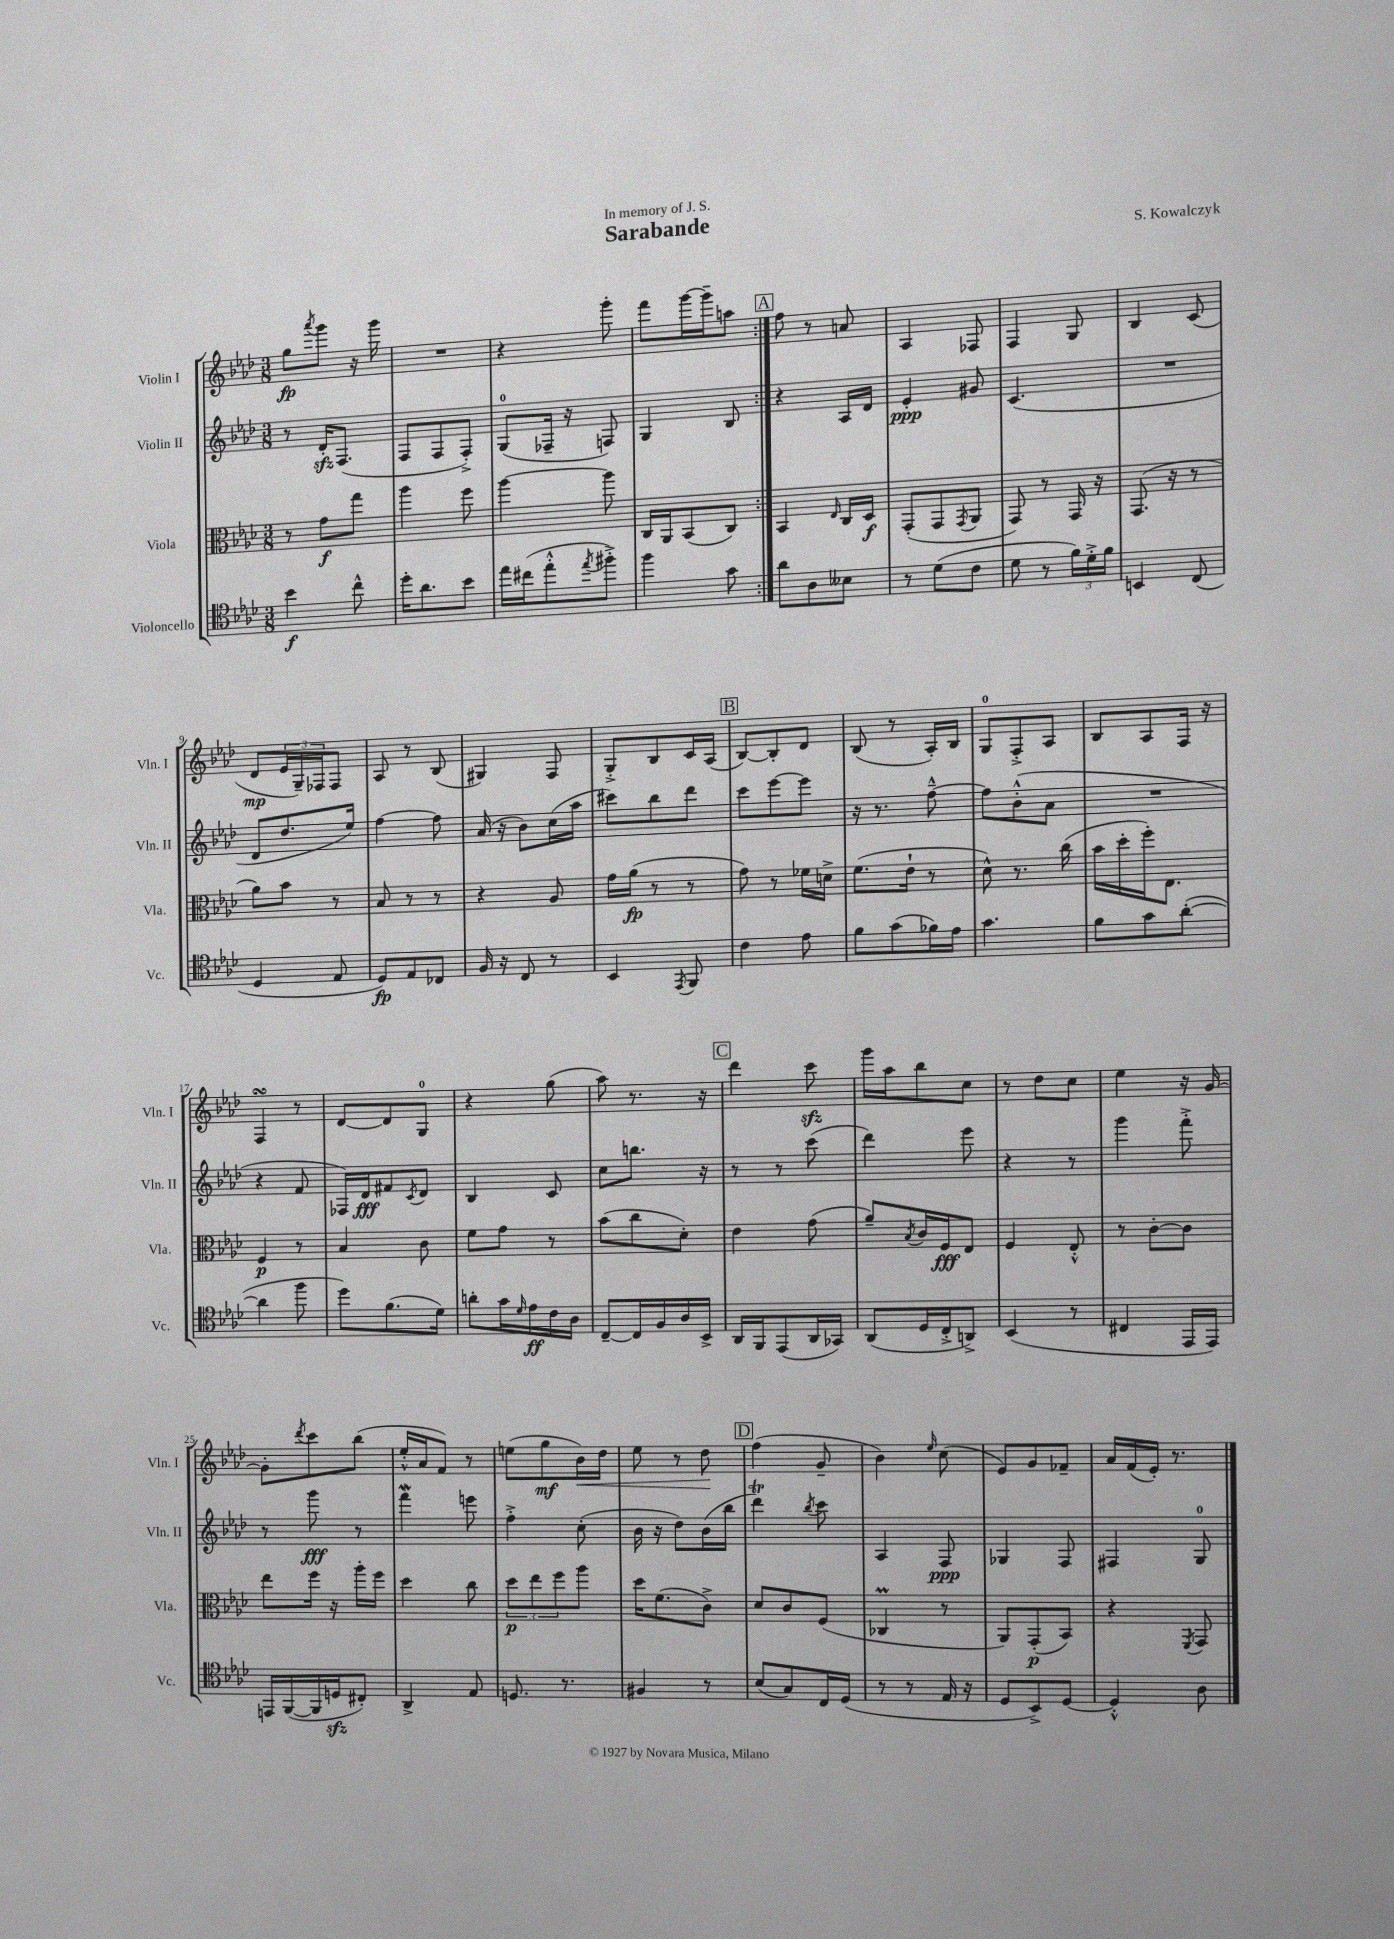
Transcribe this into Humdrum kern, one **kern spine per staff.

**kern	**kern	**kern	**kern
*staff4	*staff3	*staff2	*staff1
*clefC4	*clefC3	*clefG2	*clefG2
*k[b-e-a-d-]	*k[b-e-a-d-]	*k[b-e-a-d-]	*k[b-e-a-d-]
*M3/8	*M3/8	*M3/8	*M3/8
4b-	8r	8r	8gg
.	.	.	8qaaa-
.	8g	16d-'	8ggg
.	.	(8.F	.
8cc^^	8gg	.	16r
.	.	.	16ggg
=	=	=	=
16dd-'	4aa-	8F	4.r
8.a-	.	.	.
.	.	8F	.
8b-	8ff	8F'^)	.
=	=	=	=
16ee-	[4aa-	(8G	4r
(16cc#	.	.	.
8ee-'^^	.	16F-~	.
.	.	16r	.
8qee-	.	.	.
8ff#'^)	8aa-]	8F)	8ggg'
=	=	=	=
4ff	16C	4G	8fff
.	16AA-	.	.
.	(8BB-	.	[16ggg
.	.	.	16ggg~]
8g	8C)	8B-	8aa
=:|!	=:|!	=:|!	=:|!
8a-	4BB-	4r	8ff
8A-	.	.	8r
.	16qqE-	.	.
8B--	16C	16A-	8a
.	16D-	16d-	.
=	=	=	=
8r	(8GG'	4e-'	4A-
(8d-	8GG	.	.
.	8qGG	.	.
8c	8AA-	8g#	8F-
=	=	=	=
8d-	8GG)	(4.c	4F
8r	8r	.	.
24f)	16GG	.	8G
24d-'^	.	.	.
.	16r	.	.
24f	.	.	.
=	=	=	=
4BB	(8.GG	4.r	4B-
.	16r	.	.
(8C	8r	.	(8c
=	=	=	=
4D-	8a-)	8d-	8d-
.	8b-	8.dd-	24e-
.	.	.	24G~)
.	.	.	24F-
8E-	8r	.	8F-
.	.	16ee-)	.
=	=	=	=
8D-)	8B-	[4ff	8A-
8E-	8r	.	8r
8C-	8r	8ff]	(8B-
=	=	=	=
16F	4r	(16a-	4G#)
16r	.	16r	.
8C	.	8b-)	.
8r	8A-	(16cc	8F
.	.	16aa-	.
=	=	=	=
4BB-	16g	8ccc#)	8G'^
.	(16a-	.	.
.	8r	8bb-	8B-
8qEE-	.	.	.
8FF	8r	8ddd-	16c
.	.	.	(16A-
=	=	=	=
4c	8g)	8ccc	[8B-)
.	8r	[8eee-	8B-']
8e-	16f-	8eee-]	8d-
.	16d^	.	.
=	=	=	=
8f	(8.f	16r	(8B-
.	.	8.r	.
(8g	.	.	8r
.	16e-`	.	.
16f-)	8r	[8ff~^^	16A-')
16e-	.	.	16B-
=	=	=	=
4.g	8d-^^)	8ff]	8G
.	8.r	(8b-'^^	8F'^
.	.	8a-	8A-
.	(16cc	.	.
=	=	=	=
8f	16b-	4.r	8B-
.	16dd-'	.	.
8g	16ff')	.	8A-
.	8.E-	.	.
([8a-'	.	.	16F
.	.	.	16r
=	=	=	=
4a-]	4F	4r	4F
8ff	8r	8f	8r
=	=	=	=
8dd-)	4B-	16F-)	[8d-
.	.	16d-	.
(8.f	.	8f#	8d-]
.	.	8qc	.
.	8c	8d-	8G
16d-)	.	.	.
=	=	=	=
8a'	8f	4B-	4r
16g	8g	.	.
16qqd-	.	.	.
16e-	.	.	.
16c	8r	8c	(8gg
16A-	.	.	.
=	=	=	=
[8C~	(8b-	8cc	8aa-)
16C]	8cc	8.bb	8.r
16F	.	.	.
16A-	8d-')	.	.
16BB-^	.	16r	16r
=	=	=	=
16AA-	4e-	8r	4ddd-
16FF	.	.	.
(8EE-	.	8r	.
16AA-	(8g	(8ccc	8ccc
16GG-)	.	.	.
=	=	=	=
(8AA-	8a-~)	4ddd-)	16ggg
.	.	.	16aa-
.	8qB-	.	.
16D-	16c	.	8bb-
16C'^	16F	.	.
8AA^)	8E-	8eee-	8cc
=	=	=	=
(4BB-	4F	4r	8r
.	.	.	8dd-
8r	8E-'^^	8r	8cc
=	=	=	=
4C#	8r	4ggg	4ee-
.	[8c'	.	.
16EE-	8c]	8fff'^	16r
16EE-)	.	.	[16g
=	=	=	=
16EE	8ee-	8r	8g']
([16FF	.	.	.
.	.	.	8qddd-
16FF]	16ff	8ggg	8ccc
16D	16r	.	.
8C#')	16aa-'	8r	(8bb-
.	16ff	.	.
=	=	=	=
4AA-^	4dd-	4fff	16ee-'^^
.	.	.	16a-
.	.	.	8f)
8E-	8cc	8eee	8r
=	=	=	=
8.D	12dd-	4ff'^	(8ee
.	12ee-	.	.
.	.	.	8gg
.	12ff	.	.
8.r	.	.	.
.	8aa-	(8cc'	16b-)
.	.	.	16dd-
=	=	=	=
4F#	16dd-	16b-	8ee-
.	(8.f	16r	.
.	.	8dd-)	8r
8r	8c^)	(16b-	8dd-
.	.	16bb-	.
=	=	=	=
(8B-	8d-	4ddd-)	(4ff
8G)	8c	.	.
.	.	8qbb-	.
16C	(8F	8ccc	8g~
(16D-	.	.	.
=	=	=	=
8r	4C-	4A-	4b-)
8r	.	.	.
.	.	.	16qqee-
16E-	8r	8F	(8cc
16r	.	.	.
=	=	=	=
8D-	8AA-)	4G-	8e-)
8BB-^)	(8GG'	.	8g
[8D-	8BB-)	8F	8f-~
=	=	=	=
4D-'^^]	4r	4F#	16a-
.	.	.	(16f
.	.	.	16e-')
.	.	.	8.r
.	8qFF	.	.
8A-	8GG	8G	.
==	==	==	==
*-	*-	*-	*-
